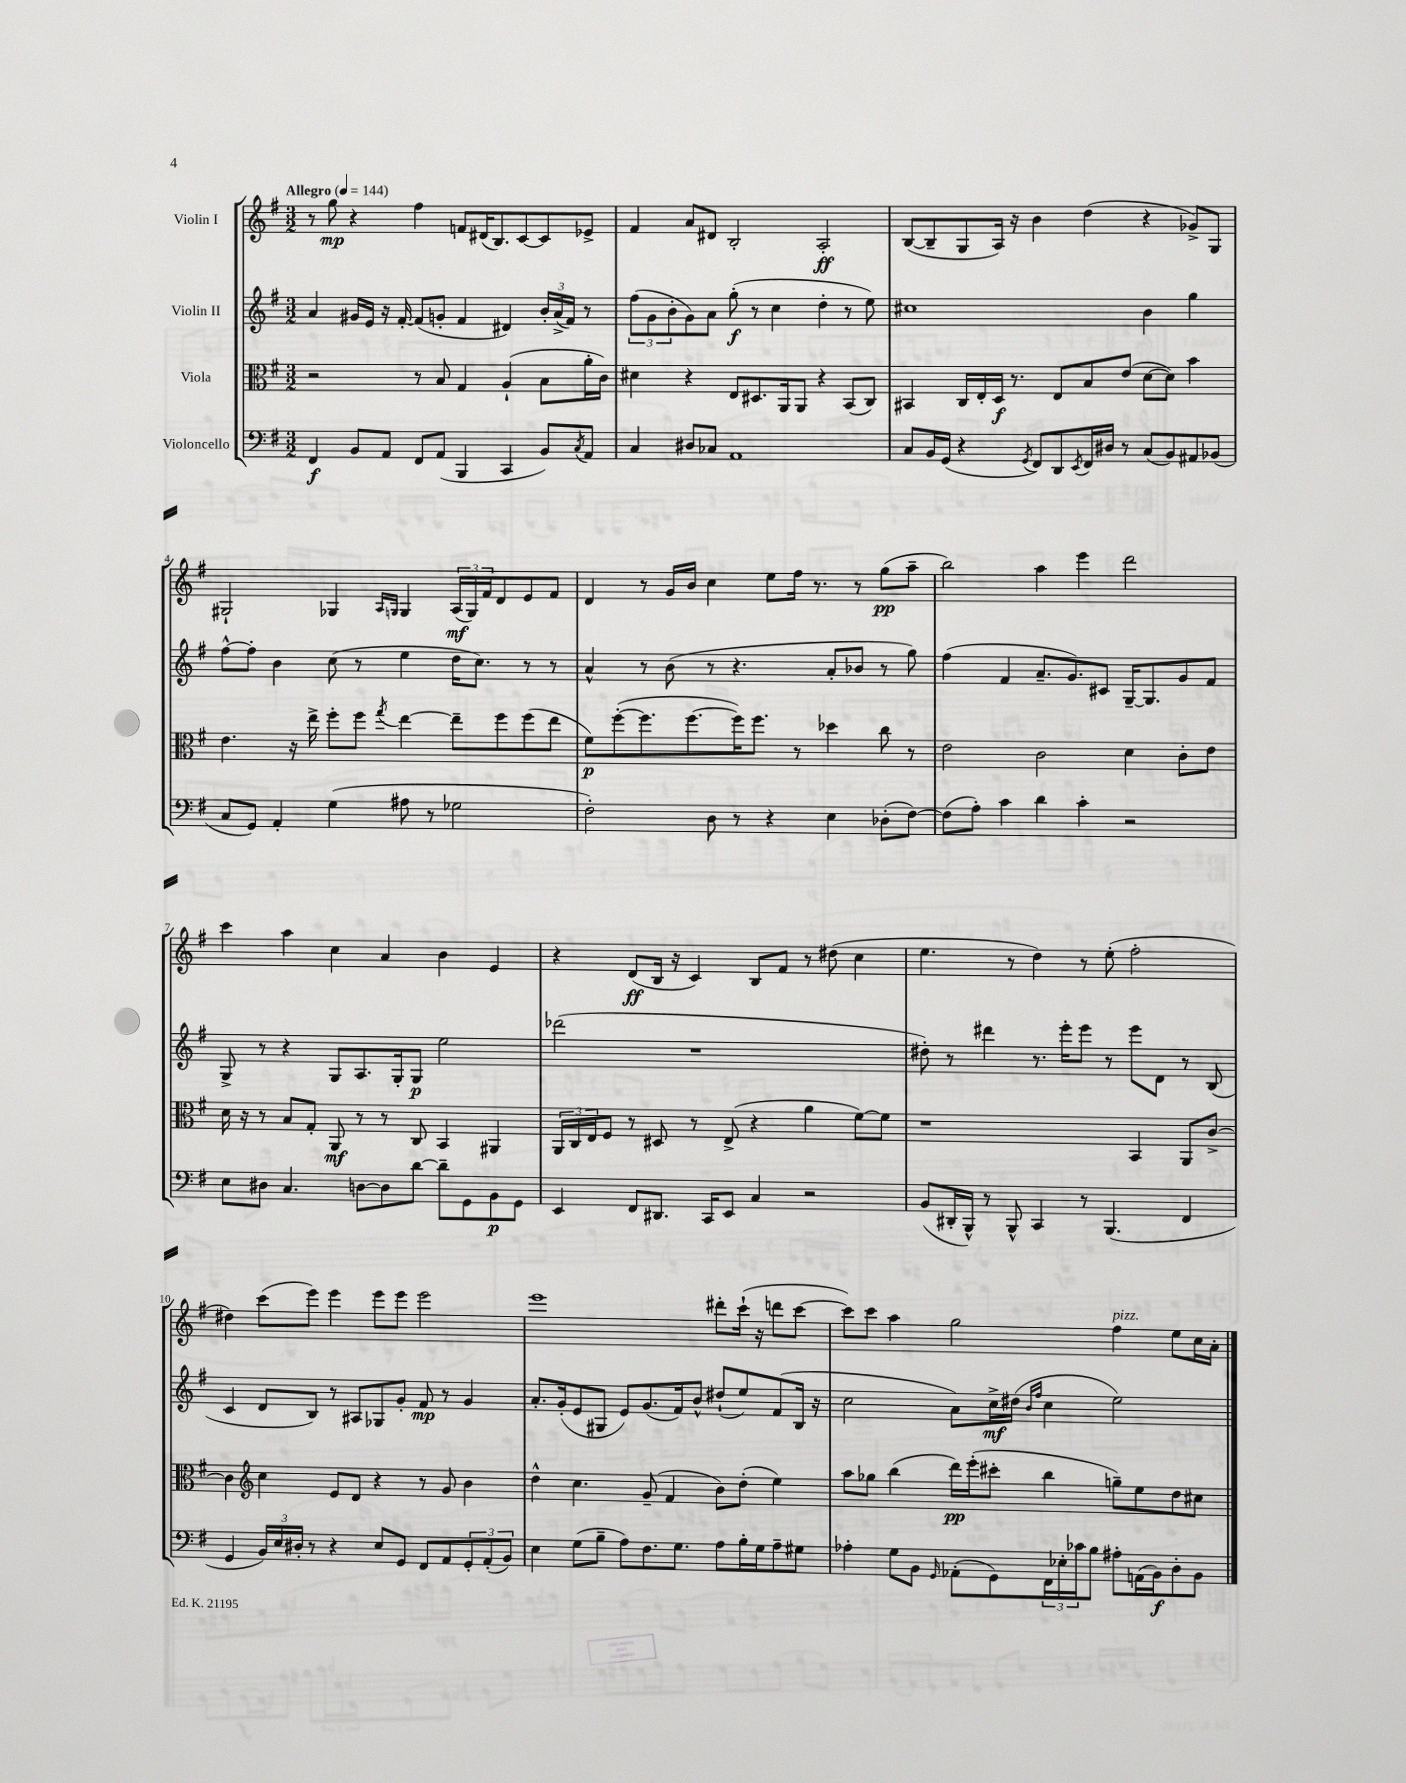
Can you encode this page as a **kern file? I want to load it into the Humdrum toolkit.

**kern	**dynam	**kern	**dynam	**kern	**dynam	**kern	**dynam
*part4	*part4	*part3	*part3	*part2	*part2	*part1	*part1
*staff4	*staff4	*staff3	*staff3	*staff2	*staff2	*staff1	*staff1
*I"Violoncello	*	*I"Viola	*	*I"Violin II	*	*I"Violin I	*
*clefF4	*	*clefC3	*	*clefG2	*	*clefG2	*
*k[f#]	*	*k[f#]	*	*k[f#]	*	*k[f#]	*
*M3/2	*	*M3/2	*	*M3/2	*	*M3/2	*
*MM144	*	*MM144	*	*MM144	*	*MM144	*
=1	=1	=1	=1	=1	=1	=1	=1
!	!	!	!	!	!	!LO:TX:a:B:t=Allegro	!
4FF#/	f	2r	.	4a/	.	8r	.
.	.	.	.	.	.	8gg\	mp
8BB/L	.	.	.	16g#X/LL	.	4r	.
.	.	.	.	16e/JJ	.	.	.
8AA/J	.	.	.	16r	.	.	.
.	.	.	.	[16f#'/	.	.	.
8FF#/L	.	8r	.	(8f#/L]	.	4ff#\	.
(8AA/J	.	8B/	.	8gn'/J	.	.	.
4BBB/	.	4G/	.	4f#/	.	8fn/L	.
.	.	.	.	.	.	(16d#X/K	.
.	.	.	.	.	.	8.B/)	.
4CC/	.	(4A`/	.	4d#X/)	.	.	.
.	.	.	.	.	.	[8c/	.
8BB/L)	.	8B\L	.	24b'/LL	.	8c/]	.
.	.	.	.	(24a^/	.	.	.
.	.	.	.	24f#/JJ)	.	.	.
8qC/	.	.	.	.	.	.	.
8AA/J	.	16a'\L	.	8r	.	8e-X^/J	.
.	.	16c\JJ)	.	.	.	.	.
=2	=2	=2	=2	=2	=2	=2	=2
4C/	.	4d#X\	.	(12ff#\L	.	4f#/	.
.	.	.	.	12g\	.	.	.
.	.	.	.	12b'\	.	.	.
8D#X/L	.	4r	.	8g\)	.	8a/L	.
8C-X/J	.	.	.	8a\J	.	8d#X/J	.
1AA	.	8E/L	.	(8gg'\	f	2B'/	.
.	.	8.D#X/	.	8r	.	.	.
.	.	.	.	4cc\	.	.	.
.	.	16AA/k	.	.	.	.	.
.	.	8AA/J	.	.	.	.	.
.	.	4r	.	4dd'\	.	2A'/	ff
.	.	(8BB/L	.	8r	.	.	.
.	.	8C/J)	.	8ee\)	.	.	.
=3	=3	=3	=3	=3	=3	=3	=3
8C/L	.	4BB#X/	.	1cc#X	.	([8B/L	.
16BB/L	.	.	.	.	.	8B~/]	.
(16GG/JJ	.	.	.	.	.	.	.
4r	.	16C/LL	.	.	.	8G/	.
.	.	16E'/	.	.	.	.	.
.	.	16D/JJ	f	.	.	16A/Jk)	.
.	.	8.r	.	.	.	16r	.
8qGG/	.	.	.	.	.	.	.
8FF#/L)	.	.	.	.	.	4b\	.
8DD/	.	8E/L	.	.	.	.	.
8qEE/	.	.	.	.	.	.	.
16FF#/L	.	8B/	.	.	.	(4dd\	.
16D#X/JJ	.	.	.	.	.	.	.
8r	.	(8e/J	.	.	.	.	.
(8C/L	.	[8d\L	.	4b\	.	4r	.
8BB/)	.	8d\J])	.	.	.	.	.
8AA#X/	.	4b\	.	4gg\	.	8g-X^/L)	.
(8BB-X/J	.	.	.	.	.	8G/J	.
!!LO:LB:g=z
=4	=4	=4	=4	=4	=4	=4	=4
8C/L	.	4.e\	.	[8ff#^^\L	.	2G#X`/	.
8GG/J)	.	.	.	8ff#'\J]	.	.	.
4AA'/	.	.	.	4b\	.	.	.
.	.	16r	.	.	.	.	.
.	.	16ee^\	.	.	.	.	.
(4G\	.	8ff#'\L	.	(8cc\	.	4G-X/	.
.	.	8ff#\J	.	8r	.	.	.
.	.	.	.	.	.	16qqA/LL	.
.	.	8qgg/	.	.	.	16qqGn/JJ	.
8A#X\	.	[4ee\	.	4ee\	.	4G/	.
8r	.	.	.	.	.	.	.
2G-X\	.	8ee~\L]	.	16dd\KL	.	(24A/LL	mf
.	.	.	.	.	.	24G/)	.
.	.	.	.	8.cc\J)	.	.	.
.	.	.	.	.	.	24f#/J	.
.	.	8ff#\	.	.	.	8d/	.
.	.	(8ff#\	.	8r	.	8e/	.
.	.	8ee\J	.	8r	.	8f#/J	.
=5	=5	=5	=5	=5	=5	=5	=5
2F#'\)	.	8f#\L)	p	4a^^/	.	4d/	.
.	.	([8ff#'\	.	.	.	.	.
.	.	8.ff#\]	.	8r	.	8r	.
.	.	.	.	(8b\	.	16g/LL	.
.	.	[8.ff#\	.	.	.	16b/JJ	.
8D\	.	.	.	8r	.	4cc\	.
8r	.	16ff#\K])	.	4.r	.	.	.
.	.	8.ff#\J	.	.	.	.	.
4r	.	.	.	.	.	8ee\L	.
.	.	8r	.	.	.	16ff#\Jk	.
.	.	.	.	.	.	8.r	.
4E\	.	4dd-X\	.	8a'/L	.	.	.
.	.	.	.	8b-X/J	.	8r	.
(8D-X'\L	.	8cc\	.	8r	.	(8gg\L	pp
[8F#\J)	.	8r	.	8gg\)	.	8aa~\J	.
=6	=6	=6	=6	=6	=6	=6	=6
(8F#\L]	.	2e\	.	(4ff#\	.	2bb\)	.
8A'\J)	.	.	.	.	.	.	.
4c\	.	.	.	4f#/	.	.	.
4d\	.	2c\	.	8.a~/L	.	4aa\	.
.	.	.	.	8.g/)	.	.	.
4c'\	.	.	.	.	.	4eee\	.
.	.	.	.	8c#X/J	.	.	.
2r	.	4d\	.	[16G~/KL	.	2ddd\	.
.	.	.	.	8.G/]	.	.	.
.	.	8c'\L	.	8g/	.	.	.
.	.	8e\J	.	8f#/J	.	.	.
!!LO:LB:g=z
=7	=7	=7	=7	=7	=7	=7	=7
8E\L	.	16d\	.	8G^/	.	4ccc\	.
.	.	16r	.	.	.	.	.
8D#X\J	.	8r	.	8r	.	.	.
4.C/	.	8B/L	.	4r	.	4aa\	.
.	.	8G'/J	.	.	.	.	.
.	.	8AA/	mf	8G/L	.	4cc\	.
[8Dn\L	.	8r	.	8.A/	.	.	.
8D\]	.	8r	.	.	.	4a/	.
.	.	.	.	16G'/k	.	.	.
[8d\J	.	8C/	.	8G/J	p	.	.
8d~\L]	.	4BB/	.	2ee\	.	4b\	.
8GG\	.	.	.	.	.	.	.
8BB\	p	4AA#X/	.	.	.	4e/	.
8GG\J	.	.	.	.	.	.	.
=8	=8	=8	=8	=8	=8	=8	=8
4EE/	.	24AA/LL	.	(2ddd-X\	.	4r	.
.	.	24C/	.	.	.	.	.
.	.	24E/J	.	.	.	.	.
.	.	8F#/J	.	.	.	.	.
8FF#/L	.	8r	.	.	.	(8d/L	ff
8.DD#X/J	.	8D#X/	.	.	.	16B/Jk	.
.	.	.	.	.	.	16r	.
.	.	8r	.	1r	.	4c/)	.
16CC/KL	.	.	.	.	.	.	.
8EE/J	.	(8E^/	.	.	.	.	.
4C/	.	4r	.	.	.	8B/L	.
.	.	.	.	.	.	8f#/J	.
2r	.	4a\	.	.	.	8r	.
.	.	.	.	.	.	(8dd#X\	.
.	.	[8f#\L)	.	.	.	4cc\	.
.	.	8f#\J]	.	.	.	.	.
=9	=9	=9	=9	=9	=9	=9	=9
(8BB/L	.	1r	.	8dd#X'\)	.	4.ee\	.
16DD#X'/L	.	.	.	8r	.	.	.
16BBB^^/JJ)	.	.	.	.	.	.	.
8r	.	.	.	4ddd#X\	.	.	.
8BBB^^/	.	.	.	.	.	8r	.
4CC/	.	.	.	8.r	.	4dd\)	.
.	.	.	.	16eee'\KL	.	.	.
8r	.	.	.	8eee\J	.	8r	.
(4.BBB/	.	.	.	8r	.	(8ee'\	.
.	.	4BB/	.	8eee\L	.	2ff#'\	.
.	.	.	.	8d\J	.	.	.
4FF#/	.	8AA/L	.	8r	.	.	.
.	.	[8c^/J	.	(8B/	.	.	.
!!LO:LB:g=z
=10	=10	=10	=10	=10	=10	=10	=10
4GG/	.	4c\]	.	4c/	.	4dd#X\)	.
*	*	*clefG2	*	*	*	*	*
24BB/LL)	.	4cc\	.	8d/L	.	(8ccc\L	.
24E/	.	.	.	.	.	.	.
24D#X'/JJ	.	.	.	.	.	.	.
8r	.	.	.	8B/J)	.	8eee\J)	.
4r	.	8e/L	.	8r	.	4eee\	.
.	.	8d/J	.	8A#X/L	.	.	.
8E/L	.	4r	.	8G-X/	.	8eee\L	.
8GG/J	.	.	.	8g'/J	.	8eee\J	.
8FF#/L	.	8r	.	8f#/	mp	2eee\	.
8AA/	.	8g/	.	8r	.	.	.
12GG'/	.	4b\	.	4g/	.	.	.
(12AA'/	.	.	.	.	.	.	.
12BB/J)	.	.	.	.	.	.	.
=11	=11	=11	=11	=11	=11	=11	=11
4E\	.	4dd^^\	.	8.a'/L	.	1eee	.
.	.	.	.	(16g'/k	.	.	.
(8G\L	.	4.cc\	.	8e/	.	.	.
8B~\J	.	.	.	8G#X/J	.	.	.
8A\L)	.	.	.	8e/L)	.	.	.
8.F#\	.	(8g~/	.	(8.g/	.	.	.
.	.	4f#/	.	.	.	.	.
8.G\J	.	.	.	16f#/k)	.	.	.
.	.	.	.	8b^^/J	.	.	.
8A\L	.	8b\L)	.	(8dd#X`/L	.	8ddd#X'\L	.
16B'\L	.	(8dd'\J	.	8ee/)	.	(16ccc`\Jk	.
16G\J	.	.	.	.	.	16r	.
8A~\	.	4ee\)	.	(8f#/	.	8dddn\L	.
8G#X\J	.	.	.	16B/Jk	.	[8ccc\J	.
.	.	.	.	16r	.	.	.
=12	=12	=12	=12	=12	=12	=12	=12
4A-X'\	.	8aa\L	.	2cc\	.	8ccc\L])	.
.	.	8gg-X\J	.	.	.	8ccc\J	.
8G\L	.	(4bb\	.	.	.	4aa\	.
8BB\J	.	.	.	.	.	.	.
16qqGG/	.	.	.	.	.	.	.
(8AA-X'\L	.	16ddd\LL)	pp	8a\L)	.	2gg\	.
.	.	(16eee'\J	.	.	.	.	.
8GG\)	.	8ccc#X'\J	.	16cc^\L	mf	.	.
.	.	.	.	(16dd#X\JJ	.	.	.
.	.	.	.	16qqb/LL	.	.	.
.	.	.	.	16qqff#/JJ	.	.	.
24FF#\L	.	4bb\	.	4cc\	.	.	.
24E-X'\	.	.	.	.	.	.	.
24c-X\J	.	.	.	.	.	.	.
8B\J	.	.	.	.	.	.	.
!	!	!	!	!	!	!LO:TX:a:i:t=pizz.	!
8A#X'\L	.	8ggn~\L)	.	2ee\)	.	4ff#\	.
(16AAn\L	.	8ee\	.	.	.	.	.
16BB\J)	f	.	.	.	.	.	.
8D'\	.	8dd\	.	.	.	8ee\L	.
8BB\J	.	8cc#X\J	.	.	.	16cc\L	.
.	.	.	.	.	.	16a'\JJ	.
==	==	==	==	==	==	==	==
*-	*-	*-	*-	*-	*-	*-	*-
